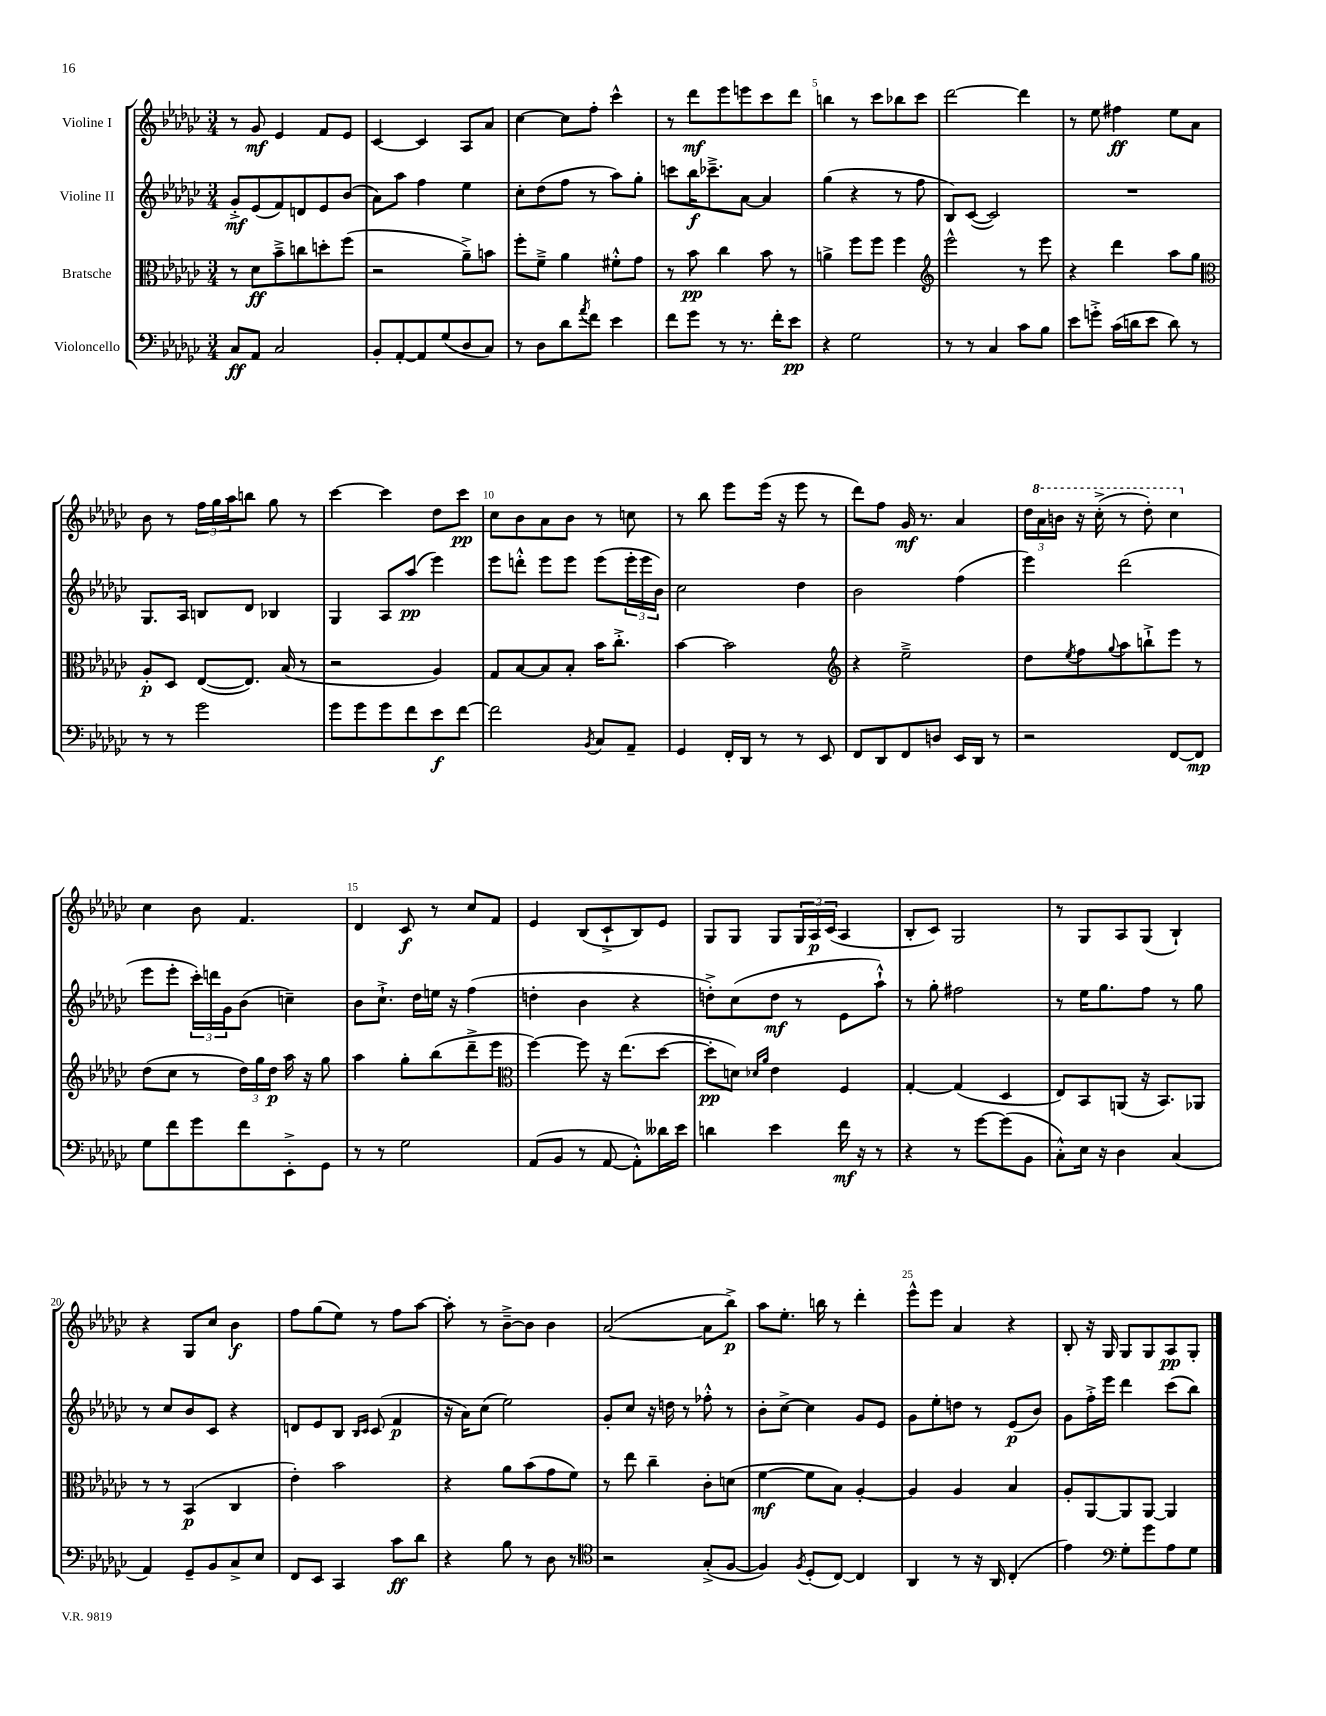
<<
\new StaffGroup <<
\new Staff = "s0" \with { instrumentName = "Violine I" } {
    \clef treble \key ges \major \numericTimeSignature \time 3/4
    r8 ges'8\mf ees'4 f'8 ees'8 |
    ces'4~ ces'4 aes8 aes'8 |
    ces''4~ ces''8 f''8-. ces'''4-^ |
    r8 des'''8\mf ees'''8 e'''8 ces'''8 des'''8 |
    b''4 r8 ces'''8 bes''8 ces'''8 |
    des'''2~ des'''4 |
    r8 ees''8 fis''4\ff ees''8 aes'8 |
    bes'8 r8 \tuplet 3/2 { f''16 ges''16 aes''16 } b''8 ges''8 r8 |
    ces'''4~ ces'''4 des''8 ces'''8\pp |
    ces''8 bes'8 aes'8 bes'8 r8 c''8 |
    r8 bes''8 ees'''8 ees'''16( r16 ees'''8 r8 |
    des'''8) f''8 ges'16\mf r8. aes'4 |
    \tuplet 3/2 { des''16 \ottava #1 aes''16 b''16 } r16 ces'''16-.->( r8 des'''8-.) ces'''4 \ottava #0 |
    ces''4 bes'8 f'4. |
    des'4 ces'8\f r8 ces''8 f'8 |
    ees'4 bes8( ces'8-!-> bes8) ees'8 |
    ges8 ges8 ges8 \tuplet 3/2 { ges16 aes16\p ces'16( } aes4 |
    bes8-. ces'8) ges2 |
    r8 ges8 aes8 ges8( bes4-!) |
    r4 ges8 ces''8 bes'4\f |
    f''8 ges''8( ees''8) r8 f''8 aes''8~ |
    aes''8-. r8 bes'8~---> bes'8 bes'4 |
    aes'2~( aes'8 bes''8->\p) |
    aes''8 ees''8.-. b''16 r8 des'''4-. |
    ees'''8-^ ees'''8 aes'4 r4 |
    bes8-. r16 ges16 ges8 ges8 aes8\pp ges8-. \bar "|." |
}
\new Staff = "s1" \with { instrumentName = "Violine II" } {
    \clef treble \key ges \major \numericTimeSignature \time 3/4
    ges'8-.->\mf ees'8( f'8) d'8 ees'8 bes'8( |
    aes'8) aes''8 f''4 ees''4 |
    ces''8-. des''8( f''8 r8 aes''8) ges''8-. |
    c'''8 bes''16\f ces'''8.---> aes'8~ aes'4 |
    ges''4( r4 r8 f''8 |
    bes8) ces'8~( ces'2) |
    R2. |
    ges8. aes16 b8 des'8 bes4 |
    ges4 aes8 aes''8\pp( ees'''4) |
    ees'''8 d'''8-.-^ ees'''8 ees'''8 ees'''8( \tuplet 3/2 { ees'''16-. ees'''16 bes'16) } |
    ces''2 des''4 |
    bes'2 f''4( |
    ees'''4) des'''2( |
    ees'''8 ees'''8-. \tuplet 3/2 { ces'''16-.) d'''16 ges'16 } bes'8( c''4--) |
    bes'8 ces''8.-!-> des''16 e''16 r16 f''4( |
    d''4-. bes'4 r4 |
    d''8-.->) ces''8( d''8\mf r8 ees'8 aes''8-!-^) |
    r8 ges''8-. fis''2 |
    r8 ees''16 ges''8. f''8 r8 ges''8 |
    r8 ces''8 bes'8 ces'8 r4 |
    d'8 ees'8 bes8 \grace { bes16 ces'16 } ces'8( f'4\p |
    r16 aes'16) ces''8( ees''2) |
    ges'8-. ces''8 r16 d''16 r8 fes''8-.-^ r8 |
    bes'8-. ces''8~-> ces''4 ges'8 ees'8 |
    ges'8 ees''8-. d''8 r8 ees'8\p( bes'8) |
    ges'8 f''16-.-> ees'''16 des'''4 ces'''8( bes''8) \bar "|." |
}
\new Staff = "s2" \with { instrumentName = "Bratsche" } {
    \clef alto \key ges \major \numericTimeSignature \time 3/4
    r8 des'8\ff bes'8---> c''8 d''8-. f''8( |
    r2 aes'8--->) b'8 |
    f''8-. f'8---> aes'4 fis'8-.-^ ges'8 |
    r8 bes'8\pp ces''4 bes'8 r8 |
    a'4-> f''8 f''8 f''4 |
    \clef treble ees'''2-^ r8 ees'''8 |
    r4 des'''4 aes''8 ges''8 |
    \clef alto aes8-.\p des8 ees8~( ees8.) bes16( r8 |
    r2 aes4) |
    ges8 bes8~ bes8 bes8-. bes'16 ces''8.-.-> |
    bes'4~ bes'2 |
    \clef treble r4 ees''2---> |
    des''8 \acciaccatura { ees''8 } f''8 \appoggiatura { ges''8 } aes''8 b''8-!-> ees'''8 r8 |
    des''8( ces''8 r8 \tuplet 3/2 { des''16) ges''16 des''16\p } aes''16 r16 ges''8 |
    aes''4 ges''8-. bes''8( des'''8---> ees'''8 |
    \clef alto f''4~) f''8 r16 ees''8.( des''8~ |
    des''8-.\pp d'8) \grace { des'16 aes'16 } ees'4 f4 |
    ges4~-. ges4( des4 |
    ees8) bes,8 a,8( r16 bes,8.) aes,8 |
    r8 r8 bes,4\p( ces4 |
    ees'4-.) bes'2 |
    r4 aes'8 bes'8( ges'8 f'8) |
    r8 ees''8 ces''4-- ces'8-. d'8( |
    f'4~\mf f'8 bes8) aes4~-. |
    aes4 aes4 bes4 |
    aes8-. aes,8~ aes,8 aes,8~ aes,4 \bar "|." |
}
\new Staff = "s3" \with { instrumentName = "Violoncello" } {
    \clef bass \key ges \major \numericTimeSignature \time 3/4
    ces8\ff aes,8 ces2 |
    bes,8-. aes,8~-. aes,8 ges8( des8 ces8) |
    r8 des8 des'8 \acciaccatura { aes'8 } f'8 ees'4 |
    f'8 ges'8 r8 r8. f'16-. ees'8\pp |
    r4 ges2 |
    r8 r8 ces4 ces'8 bes8 |
    ees'8 g'8-.-> ces'16( d'16 ees'8 d'8) r8 |
    r8 r8 ges'2 |
    ges'8 ges'8 ges'8 f'8 ees'8\f f'8~ |
    f'2 \acciaccatura { bes,8 } ces8 aes,8-- |
    ges,4 f,16-. des,16 r8 r8 ees,8 |
    f,8 des,8 f,8 d8 ees,16 des,16 r8 |
    r2 f,8~ f,8\mp |
    ges8 f'8 ges'8 f'8 ees,8-.-> ges,8 |
    r8 r8 ges2 |
    aes,8( bes,8 r8 aes,8~ aes,8-.-^) deses'16 ees'16 |
    d'4 ees'4 f'16\mf r16 r8 |
    r4 r8 ges'8~ ges'8( bes,8 |
    ces8-.-^) ees16 r16 des4 ces4( |
    aes,4) ges,8-- bes,8 ces8-> ees8 |
    f,8 ees,8 ces,4 ces'8\ff des'8 |
    r4 bes8 r8 des8 r8 |
    \clef tenor r2 ges8-.->( f8~ |
    f4) \acciaccatura { f8 } des8-.( ces8~) ces4 |
    aes,4 r8 r16 aes,16 ces4-.( |
    ees'4) \clef bass ges8-. ges'8 aes8 ges8 \bar "|." |
}
>>
>>
\layout { \context { \Score \override BarNumber.break-visibility = ##(#f #t #t) barNumberVisibility = #(every-nth-bar-number-visible 5) } }
